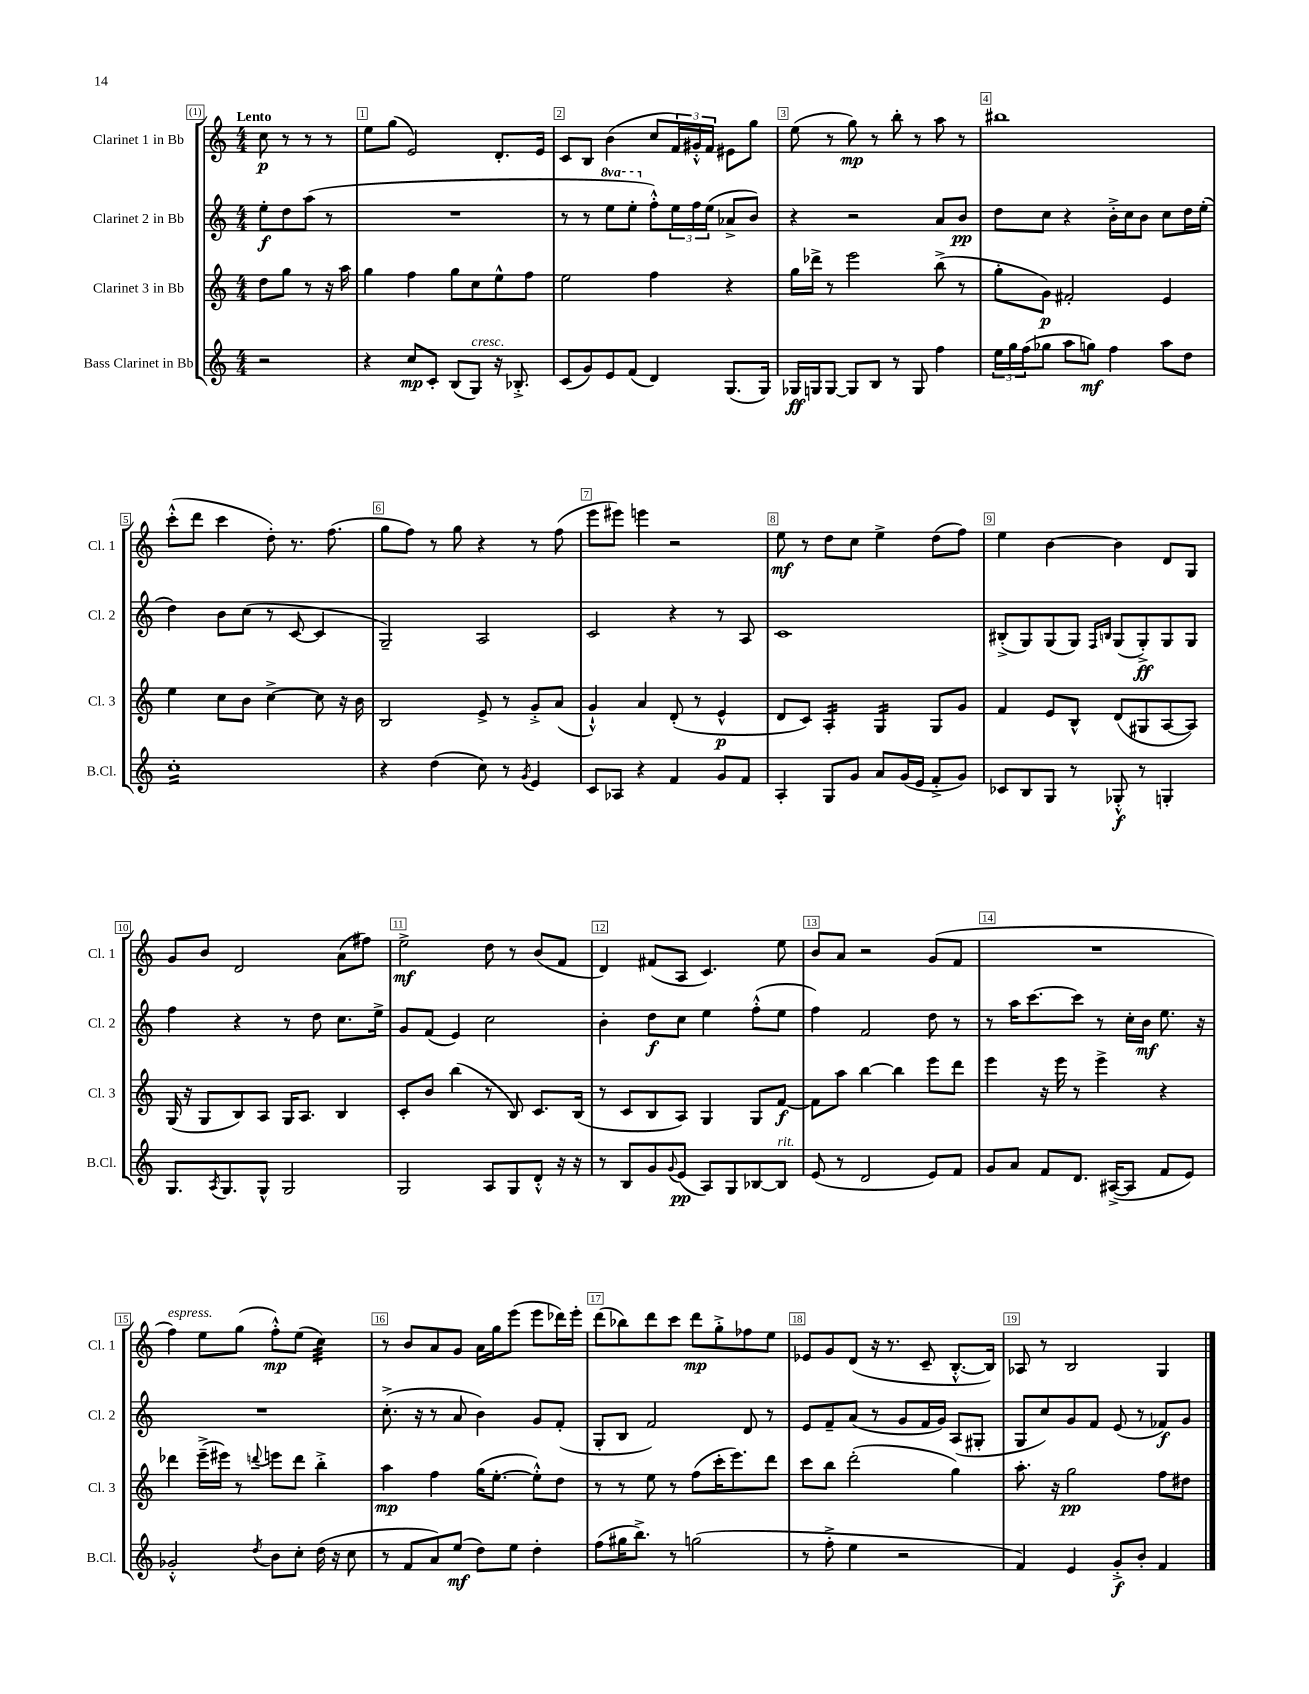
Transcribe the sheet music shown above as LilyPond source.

<<
\new StaffGroup <<
\new Staff = "s0" \with { instrumentName = "Clarinet 1 in Bb" shortInstrumentName = "Cl. 1" } {
    \clef treble \key c \major \numericTimeSignature \time 4/4 \partial 2 \tempo "Lento"
    c''8\p r8 r8 r8 |
    e''8 g''8( e'2) d'8.-. e'16 |
    c'8 b8 b'4( c''8 \tuplet 3/2 { f'16) gis'16-.-^ f'16 } eis'8 g''8 |
    e''8( r8 g''8\mp) r8 b''8-. r8 a''8 r8 |
    bis''1 |
    c'''8-.-^( d'''8 c'''4 d''8-.) r8. f''8.( |
    g''8 f''8) r8 g''8 r4 r8 f''8( |
    e'''8 eis'''8) e'''4 r2 |
    e''8\mf r8 d''8 c''8 e''4-> d''8( f''8) |
    e''4 b'4~ b'4 d'8 g8 |
    g'8 b'8 d'2 a'8( fis''8) |
    e''2->\mf d''8 r8 b'8( f'8 |
    d'4) fis'8( a8 c'4.) e''8 |
    b'8 a'8 r2 g'8( f'8 |
    R1 |
    f''4^\markup { \italic "espress." }) e''8 g''8( f''8-.-^\mp) e''8( c''4:32) |
    r8 b'8 a'8 g'8 a'16 g''16 e'''8( e'''8 des'''16) e'''16-. |
    d'''8( bes''8) d'''8 c'''8 d'''8\mp g''8-.-> fes''8 e''8 |
    ees'8 g'8 d'8( r16 r8. c'8-- b8.~-.-^ b16) |
    aes8 r8 b2 g4 \bar "|." |
}
\new Staff = "s1" \with { instrumentName = "Clarinet 2 in Bb" shortInstrumentName = "Cl. 2" } {
    \clef treble \key c \major \numericTimeSignature \time 4/4 \set Staff.ottavationMarkups = #ottavation-simple-ordinals \partial 2
    e''8-.\f d''8 a''8( r8 |
    R1 |
    r8 r8 \ottava #1 e'''8 e'''8-. \ottava #0 f''8-.-^) \tuplet 3/2 { e''16 f''16 e''16( } aes'8-> b'8) |
    r4 r2 a'8 b'8\pp |
    d''8 c''8 r4 b'16-.-> c''16 b'8 c''8 d''16 e''16-.( |
    d''4) b'8 c''8( r8 c'8~ c'4 |
    g2--) a2 |
    c'2 r4 r8 a8 |
    c'1 |
    bis8-.->( g8) g8( g8) \grace { f16 b16 } g8( g8-.->\ff) g8 g8 |
    f''4 r4 r8 d''8 c''8. e''16-> |
    g'8 f'8( e'4) c''2 |
    b'4-. d''8\f c''8 e''4 f''8-.-^( e''8 |
    f''4) f'2 d''8 r8 |
    r8 a''16 c'''8.~ c'''8 r8 c''16-. b'16\mf e''8. r16 |
    R1 |
    c''8.-.->( r16 r8 a'8 b'4) g'8 f'8-.( |
    g8-. b8 f'2) d'8 r8 |
    e'8 f'8-- a'8( r8 g'8 f'16 g'16) a8( gis8-. |
    g8 c''8) g'8 f'8 e'8( r8 fes'8\f) g'8 \bar "|." |
}
\new Staff = "s2" \with { instrumentName = "Clarinet 3 in Bb" shortInstrumentName = "Cl. 3" } {
    \clef treble \key c \major \numericTimeSignature \time 4/4 \partial 2
    d''8 g''8 r8 r16 a''16 |
    g''4 f''4 g''8 c''8 e''8-^ f''8 |
    e''2 f''4 r4 |
    g''16 des'''16-> r8 e'''2 b''8->( r8 |
    g''8-. g'8\p) fis'2-. e'4 |
    e''4 c''8 b'8 c''4~-> c''8 r16 b'16 |
    b2 e'8-> r8 g'8-.-> a'8( |
    g'4-!-^) a'4 d'8-.( r8 e'4-^\p |
    d'8 c'8) a4:16-. g4:16 g8 g'8 |
    f'4 e'8 b8-^ d'8( gis8 a8~ a8) |
    g16( r16 g8 b8) a8 g16 a8. b4 |
    c'8-. b'8 b''4( r8 b8) c'8. b16( |
    r8 c'8 b8 a8) g4 g8 f'8~\f |
    f'8 a''8 b''4~ b''4 e'''8 d'''8 |
    e'''4 r16 e'''16 r8 e'''4-> r4 |
    des'''4 e'''16--->( eis'''16) r8 \appoggiatura { d'''8 } e'''8 d'''8 b''4-.-> |
    a''4\mp f''4 g''16( e''8.~-. e''8-.-^) d''8 |
    r8 r8 e''8 r8 f''8( c'''16-. e'''8.) d'''8 |
    c'''8 b''8 d'''2-.( g''4) |
    a''8.-. r16 g''2\pp f''8 dis''8 \bar "|." |
}
\new Staff = "s3" \with { instrumentName = "Bass Clarinet in Bb" shortInstrumentName = "B.Cl." } {
    \clef treble \key c \major \numericTimeSignature \time 4/4 \partial 2
    r2 |
    r4 c''8\mp c'8-. b8( g8^\markup { \italic "cresc." }) r16 bes8.-.-> |
    c'8( g'8) e'8 f'8( d'4) g8.( g16) |
    ges16\ff g16 g8~ g8 b8 r8 g8 f''4 |
    \tuplet 3/2 { e''16 g''16 f''16( } ges''8 a''8 g''8\mf) f''4 a''8 d''8 |
    c''1:16-. |
    r4 d''4( c''8) r8 \acciaccatura { g'8 } e'4 |
    c'8 aes8 r4 f'4 g'8 f'8 |
    a4-. g8 g'8 a'8 g'16( e'16 f'8-.-> g'8) |
    ces'8 b8 g8 r8 ges8-.-^\f r8 g4-. |
    g8. \acciaccatura { a8 } g8. g8-^ g2 |
    g2 a8 g8 d'8-.-^ r16 r16 |
    r8 b8 g'8 \appoggiatura { g'8 } e'8\pp( a8) g8 bes8~ bes8^\markup { \italic "rit." } |
    e'8( r8 d'2 e'8) f'8 |
    g'8 a'8 f'8 d'8. ais16~->( ais8 f'8 e'8) |
    ges'2-.-^ \acciaccatura { d''8 } b'8 c''8-. d''16( r16 c''8 |
    r8 f'8 a'8) e''8\mf( d''8) e''8 d''4-. |
    f''8( gis''16 b''8.->) r8 g''2( |
    r8 f''8-.-> e''4 r2 |
    f'4) e'4 g'8-.->\f b'8-. f'4 \bar "|." |
}
>>
>>
\layout { \context { \Score \override BarNumber.break-visibility = ##(#f #t #t) barNumberVisibility = #all-bar-numbers-visible \override BarNumber.stencil = #(make-stencil-boxer 0.1 0.3 ly:text-interface::print) } }
